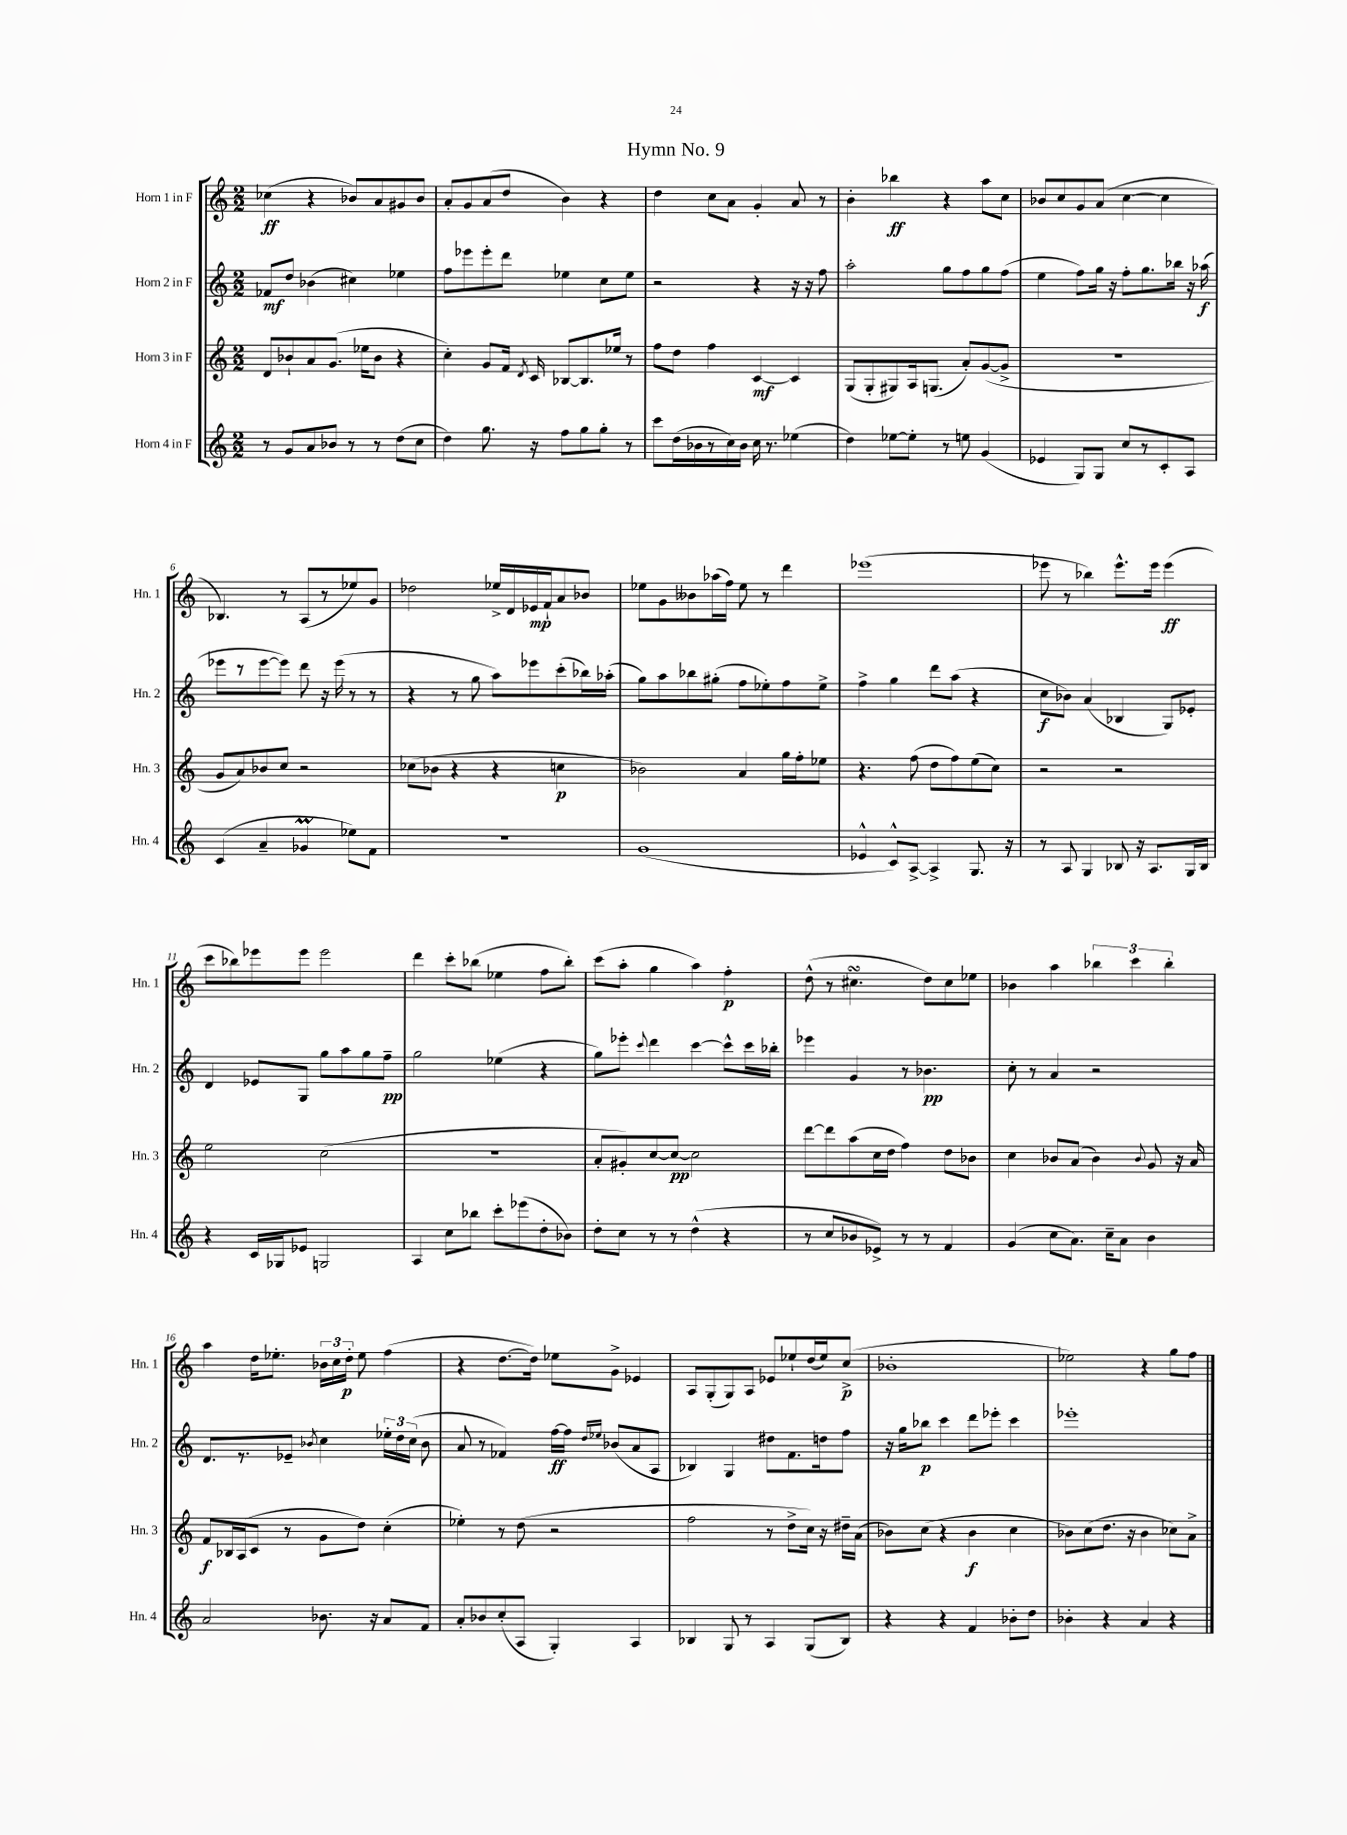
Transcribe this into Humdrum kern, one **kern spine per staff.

**kern	**kern	**kern	**kern
*staff4	*staff3	*staff2	*staff1
*clefG2	*clefG2	*clefG2	*clefG2
*k[]	*k[]	*k[]	*k[]
*M2/2	*M2/2	*M2/2	*M2/2
8r	8d/L	8f-/L	(4cc-\
8g/L	8b-`/	8dd/J	.
8a/	8a/	(4b-\	4r
8b-/J	(8.g/J	.	.
8r	.	4cc#\)	8b-/L)
.	16ee-\LK	.	.
8r	8b-\J	.	8a/
(8dd\L	4r	4ee-\	8g#/
8cc\J	.	.	8b-/J
=	=	=	=
4dd\)	4cc'\)	8ff\L	8a'/L
.	.	8eee-\	8g/
8.gg\	8g/L	8eee-'\	(8a/
.	16f/Jk	8ddd\J	8dd/J
.	8qd/	.	.
16r	16c/	.	.
8ff\L	[8B-/L	4ee-\	4b\)
8gg\	8.B-/]	.	.
8gg'\J	.	8cc\L	4r
.	16ee-/Jk	.	.
8r	8r	8ee-\J	.
=	=	=	=
8ccc\L	8ff\L	2r	4dd\
(16dd\L	8dd\J	.	.
16b-\	.	.	.
8r	4ff\	.	8cc\L
16cc\)	.	.	8a\J
16b-\JJ	.	.	.
16cc\	[4c/	4r	4g'/
8.r	.	.	.
(4ee-\	4c/]	16r	8a/
.	.	16r	.
.	.	8ff\	8r
=	=	=	=
4dd\)	(8G/L	2aa'\	4b'\
.	8G'/	.	.
[8ee-\L	8G#/)	.	4bb-\
8ee-'\]J	16A/k	.	.
.	(8.G/J	.	.
8r	.	8gg\L	4r
8ee\	8a'/L)	8ff\	.
(4g/	([8g/	8gg\	8aa\L
.	8g^/]J	(8ff\J	8cc\J
=	=	=	=
4e-/	1r	4ee\	8b-/L
.	.	.	8cc/
8G/L)	.	8ff\L)	8g/
8G/J	.	16gg\Jk	(8a/J
.	.	16r	.
8cc/L	.	8ff'\L	[4cc\
8r	.	8.gg\	.
8c'/	.	.	4cc\]
.	.	16bb-\Jk	.
8A/J	.	16r	.
.	.	(16aa-\	.
=	=	=	=
(4c/	8g/L	8eee-\L	4.B-/)
.	8a/)	8r	.
4a~/	8b-/	[8eee-\	.
.	8cc/J	8eee-\]J)	8r
4g-/	2r	8ddd\	(8A/L
.	.	16r	8r
.	.	(16eee-\	.
8ee-\L)	.	8r	8ee-/)
8f\J	.	8r	8g/J
=	=	=	=
1r	(8cc-\L	4r	2dd-\
.	8b-\J	.	.
.	4r	8r	.
.	.	8gg\	.
.	4r	8aa\L)	16ee-^/LL
.	.	.	16d/
.	.	8eee-\	16e-/
.	.	.	16f`/J
.	4cc\	(8ccc'\	8a/
.	.	16bb-\L)	8b-/J
.	.	(16aa-'\JJ	.
=	=	=	=
(1g	2b-\)	8gg\L)	8ee-\L
.	.	8aa\	8g\
.	.	8bb-\	8b--\
.	.	(8gg#'\J	(16aa-\L
.	.	.	16ff\JJ)
.	4a/	8ff\L	8ee-\
.	.	8ee-'\)	8r
.	16gg\LL	8ff\	4ddd\
.	16ff'\J	.	.
.	8ee-\J	8ee-^\J	.
=	=	=	=
4e-^^/	4.r	4ff^\	(1eee-
8c^^/L)	.	4gg\	.
[8A^/J	(8ff\	.	.
4A^/]	8dd\L	8ddd\L	.
.	8ff\)	(8aa\J	.
8.G/	(8ee\	4r	.
.	8cc\J)	.	.
16r	.	.	.
=	=	=	=
8r	2r	8cc\L	8eee-\
8A/	.	8b-\J)	8r
4G/	.	(4a/	4bb-\)
8B-/	2r	4B-/	8.eee-^^\L
16r	.	.	.
8.A/L	.	.	16eee-\Jk
.	.	8G/L)	(4eee-\
16G/L	.	8e-'/J	.
16B-/JJ	.	.	.
=	=	=	=
4r	2ee\	4d/	8ccc\L
.	.	.	8bb-\)
16c/LL	.	8e-/L	8eee-\
16G-/J	.	.	.
8e-/J	.	8G/J	8eee-\J
2G/	(2cc\	8gg\L	2eee-\
.	.	8aa\	.
.	.	8gg\	.
.	.	8ff~\J	.
=	=	=	=
4A/	1r	2gg\	4ddd\
8cc\L	.	.	8ccc'\L
8bb-\J	.	.	(8bb-\J
8ccc'\L	.	(4ee-\	4ee-\
(8eee-\	.	.	.
8dd'\	.	4r	8ff\L
8b-\J)	.	.	8bb-'\J)
=	=	=	=
8dd'\L	8a'/L	8gg\L)	(8ccc\L
8cc\J	8g#'/)	8eee-'\J	8aa'\J
.	.	8qqccc/	.
8r	[8cc/	4ddd\	4gg\
8r	8cc/_J	.	.
(4dd^^\	2cc\]	[4ccc\	4aa\)
4r	.	8ccc^^\]L	4ff'\
.	.	16ccc\L	.
.	.	16bb-'\JJ	.
=	=	=	=
8r	[8ddd\L	4eee-\	(8dd^^\
8cc/L	8ddd\]	.	8r
8b-/	(8aa\	4g/	4.cc#\
8e-^/J)	16cc\L	.	.
.	16dd\JJ	.	.
8r	4ff\)	8r	.
8r	.	4.b-\	8dd\L)
4f/	8dd\L	.	8cc#\
.	8b-\J	.	8ee-\J
=	=	=	=
(4g/	4cc\	8cc'\	4b-\
.	.	8r	.
8cc\L	8b-/L	4a/	4aa\
8.a\J)	(8a/J	.	.
.	4b-\)	2r	6bb-\
16cc~\LK	.	.	.
8a\J	.	.	.
.	.	.	6ccc\
.	8qqb-/	.	.
4b\	8g/	.	.
.	.	.	6bb-'\
.	16r	.	.
.	16a/	.	.
=	=	=	=
2a/	8f/L	8.d/L	4aa\
.	16B-/L	.	.
.	(16A/J	8.r	.
.	8c/J	.	16dd\LK
.	.	.	8.ee-'\J
.	8r	8e-~/J	.
.	.	8qb-/	.
8.b-\	8g\L	4cc\	24b-\LL
.	.	.	24cc\
.	.	.	24dd'\JJ
.	8dd\J)	.	8ee-\
16r	.	.	.
8a/L	(4cc'\	24ee-'\LL	(4ff\
.	.	24dd\	.
.	.	(24cc\JJ	.
8f/J	.	8b-\	.
=	=	=	=
8a'/L	4ee-'\)	8a/	4r
8b-/	.	8r	.
(8cc'/	8r	4f-/)	[8.dd\L
8A/J	(8dd\	.	.
.	.	.	16dd\]Jk)
4G'/)	2r	[16ff\LL	8ee-\L
.	.	16ff\]JJ	.
.	.	16qqdd/LL	.
.	.	16qqee-/JJ	.
.	.	(8b-/L	8g^\J
4A/	.	8a/	4e-/
.	.	8A/J	.
=	=	=	=
4B-/	2ff\	4B-/)	8A/L
.	.	.	(8G'/
8G/	.	4G/	8G/)
8r	.	.	8A/J
4A/	8r	8dd#\L	8e-/L
.	8dd^\L	8.f\	8ee-`/
(8G/L	16cc\Jk)	.	(16dd/L
.	16r	16dd\k	16ee-/J)
8B-/J)	16dd#~\LL	8ff\J	(8cc^/J
.	(16a\JJ	.	.
=	=	=	=
4r	8b-\L)	16r	1b-'
.	.	16gg\LK	.
.	(8cc\J	8bb-\J	.
4r	4r	4ccc\	.
4f/	4b-\	8ddd\L	.
.	.	8eee-'\J	.
8b-'\L	4cc\	4ccc\	.
8dd\J	.	.	.
=	=	=	=
4b-'\	8b-\L)	1eee-'	2ee-\)
.	(8cc\	.	.
4r	8.dd\J	.	.
.	16r	.	.
4a/	4b-\	.	4r
4r	8cc-\L)	.	8gg\L
.	8a^\J	.	8ff\J
==	==	==	==
*-	*-	*-	*-
